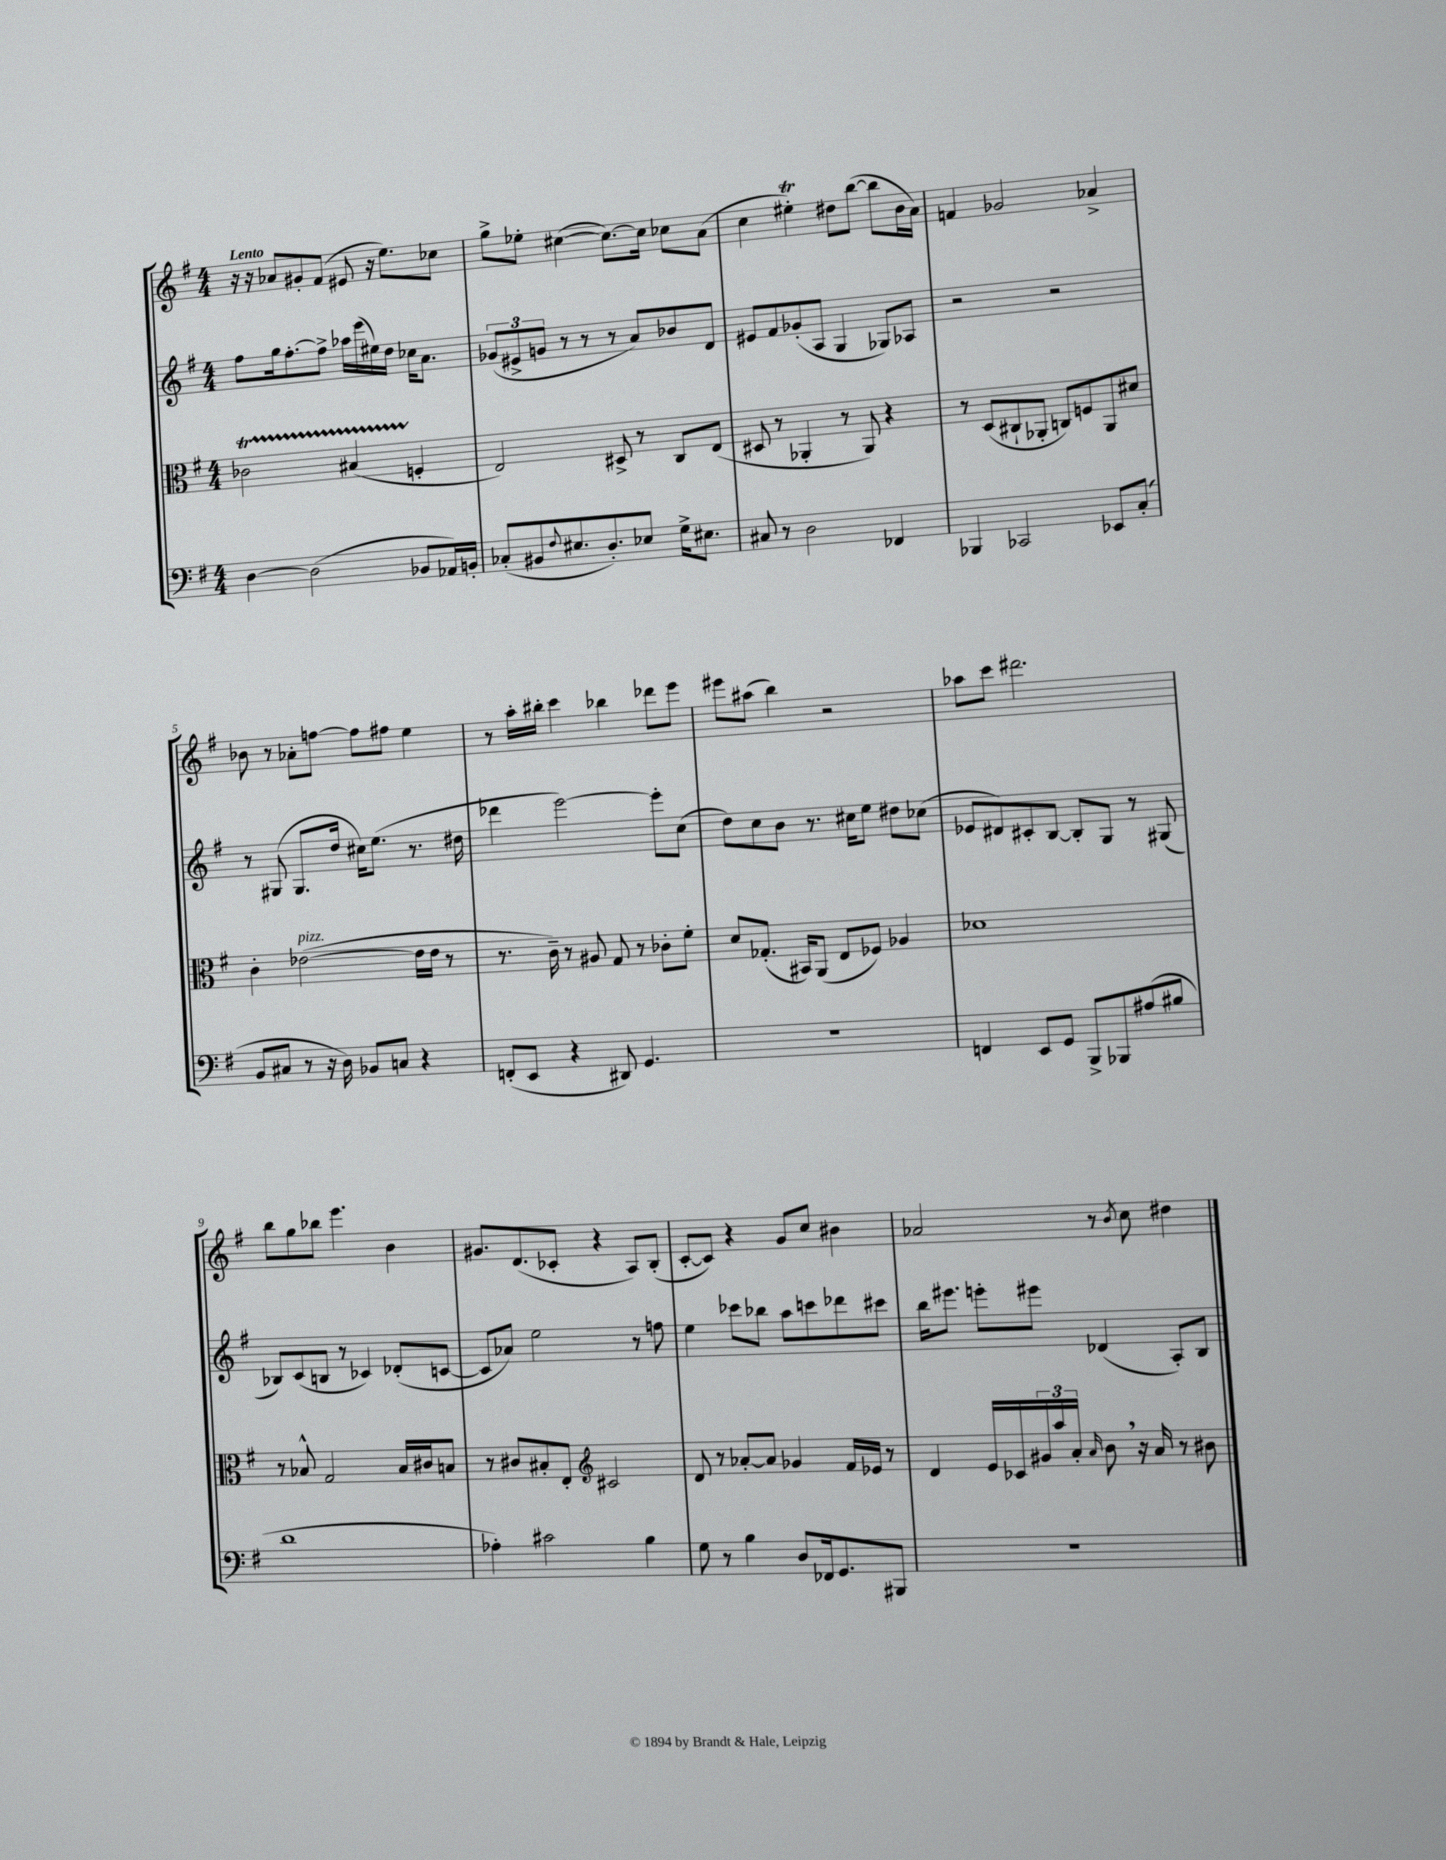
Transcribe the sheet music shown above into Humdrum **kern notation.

**kern	**kern	**kern	**kern
*staff4	*staff3	*staff2	*staff1
*clefF4	*clefC3	*clefG2	*clefG2
*k[f#]	*k[f#]	*k[f#]	*k[f#]
*M4/4	*M4/4	*M4/4	*M4/4
[4D\	2c-\	8ff#\L	16r
.	.	.	16r
.	.	16gg\k	8a-/L
.	.	[8.ff#'\	.
(2D\]	.	.	8g#'/
.	.	8ff#^\]J	(8f#/J
.	(4B#/	16aa-\LL	8e#/
.	.	(16eee\	.
.	.	16ee#\)	16r
.	.	16dd\JJ	8.ee\L)
8BB-/L	4F'/	16cc-\LK	.
.	.	8.a\J	.
16AA-/L)	.	.	8cc-\J
16BB'/JJ	.	.	.
=	=	=	=
(8C-'/L	2E/)	(12g-/L	8gg^\L
.	.	12e#^/	.
8BB#/	.	.	8ee-'\J
.	.	12g/J	.
8qqF#/	.	.	.
8.E#/	.	8r	([4cc#\
.	.	8r	.
8.D'/)	.	.	.
.	8D#^/	8r	8.cc#\_L)
8E-/J	8r	8a/L)	.
.	.	.	16cc#\]Jk
16G^\LK	8C/L	8b-/	8cc-\L
8.E#\J	.	.	.
.	(8E/J	8d/J	(8a\J
=	=	=	=
8C#/	8D#/	8e#/L	4cc\
8r	8r	8f#/	.
2D\	4AA-'/	(8g-'/	4ee#'\)
.	.	8A/J	.
.	8r	4G/	8dd#\L
.	8AA-/)	.	([8bb\J
4FF-/	4r	8G-/L)	8bb\]L
.	.	8A-/J	16b\L
.	.	.	16a\JJ)
=	=	=	=
4BBB-/	8r	2r	4f/
.	(8D/L	.	.
2CC-/	8C#`/	.	2g-/
.	8AA-'/J	.	.
.	8C/L)	2r	.
.	8F/	.	.
8EE-/L	8AA-/	.	4a-^/
(8C'/J	8d#/J	.	.
=	=	=	=
8BB/L	4c'\	8r	8b-\
8C#/J	.	(8G#/	8r
8r	([2e-\	8.G#/L	8a-'\L
16r	.	.	[8ff\J
16D\)	.	16dd/Jk	.
8BB-/L	.	16cc#\LK)	8ff\]L
.	.	(8.ee\J	.
8C/J	.	.	8ff#\J
4r	16e-\]LL	8.r	4ee\
.	16e-\JJ	.	.
.	8r	.	.
.	.	16dd#\	.
=	=	=	=
(8FF'/L	8.r	4ddd-\	8r
8EE/J	.	.	16aa'\LL
.	16c~\)	.	16bb#'\JJ
4r	8r	[2eee\)	4ccc\
.	8A#/	.	.
8DD#/)	8G/	.	4bb-\
4.GG/	8r	.	.
.	8c-'\L	8eee'\]L	8ddd-\L
.	8f#'\J	(8cc\J	8eee\J
=	=	=	=
1r	8d/L	8dd\L)	8eee#\L
.	(8.G-'/J	8cc\	(8aa#\J
.	.	8b\J	4bb\)
.	16BB#/LK)	.	.
.	(8AA/J	8.r	.
.	8E/L	.	2r
.	.	16cc#\LK	.
.	8F-/J)	8ee\J	.
.	4A-/	8dd#\L	.
.	.	(8cc-\J	.
=	=	=	=
4FF/	1d-	8e-/L	8aa-\L
.	.	8d#/)	8ccc\J
8EE/L	.	8c#'/	2.ddd#\
8GG/J	.	[8B/J	.
8BBB^/L	.	8B'/]L	.
8BBB-/	.	8G/J	.
(8A#/	.	8r	.
8B#/J	.	(8G#/	.
=	=	=	=
1d	8r	8B-/L)	8bb\L
.	8B-^^/	(8c/	8gg\
.	2G/	8B/J	8bb-\J
.	.	8r	4.eee\
.	.	4c-/)	.
.	16B-/LL	(8d-'/L	4b\
.	16c#/J	.	.
.	8B/J	[8c/J	.
=	=	=	=
4A-'\)	8r	8c/]L	8.g#/L
.	8c#/L	8a-/J)	.
.	.	.	(8.d/
2c#\	8B#'/	2ee\	.
.	8E'/J	.	8c-'/J
*	*clefG2	*	*
.	2c#/	.	4r
4B\	.	8r	8A/L)
.	.	8ff\	(8B'/J
=	=	=	=
8G\	8d/	4ee\	[8c'/L
8r	8r	.	8c/]J)
4B\	[8a-'/L	8ccc-\L	4r
.	8a-/]J	8bb-\J	.
8D/L	4g-/	8aa\L	8g/L
16FF-/k	.	8ccc\	8cc/J
8.GG/	.	.	.
.	16f#/LL	8ddd-\	4b#\
.	16e-/JJ	.	.
8BBB#/J	8r	8ccc#\J	.
=	=	=	=
1r	4d/	16bb\LK	2a-/
.	.	8.eee#\J	.
.	16e/LL	8eee'\L	.
.	16c-/	.	.
.	24g#/	8eee#\J	.
.	24aa/	.	.
.	24a'/JJ	.	.
.	16qqa/	.	.
.	8b\	(4d-/	8r
.	.	.	8qb/
.	16r	.	8cc\
.	16a/	.	.
.	8r	8A'/L)	4dd#\
.	8b#\	8B/J	.
==	==	==	==
*-	*-	*-	*-
